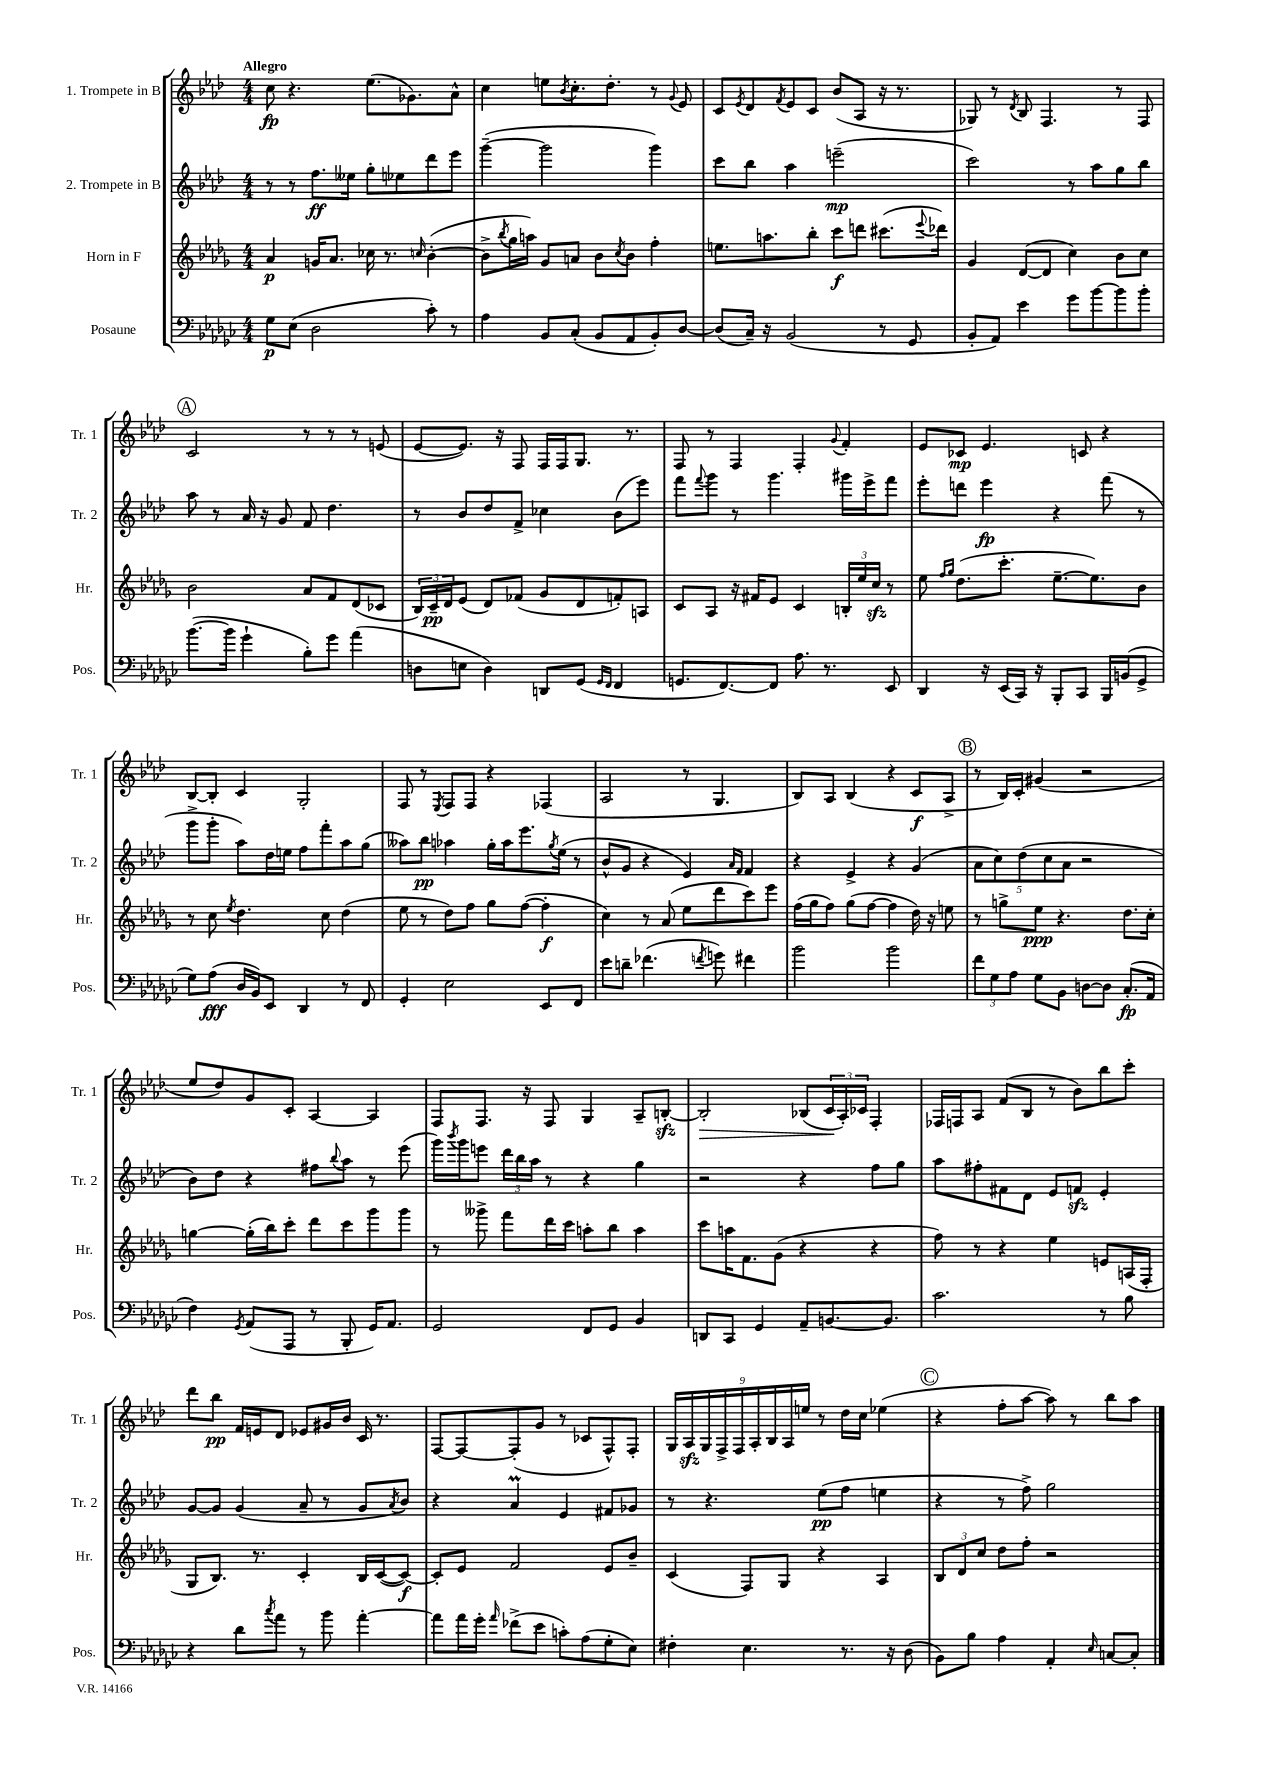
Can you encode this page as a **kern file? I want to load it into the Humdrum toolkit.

**kern	**dynam	**kern	**dynam	**kern	**dynam	**kern	**dynam
*part4	*part4	*part3	*part3	*part2	*part2	*part1	*part1
*staff4	*staff4	*staff3	*staff3	*staff2	*staff2	*staff1	*staff1
*I"Posaune	*	*I"Horn in F	*	*I"2. Trompete in B	*	*I"1. Trompete in B	*
*I'Pos.	*	*I'Hr.	*	*I'Tr. 2	*	*I'Tr. 1	*
*clefF4	*	*clefG2	*	*clefG2	*	*clefG2	*
*k[b-e-a-d-g-c-]	*	*k[b-e-a-d-g-]	*	*k[b-e-a-d-]	*	*k[b-e-a-d-]	*
*M4/4	*	*M4/4	*	*M4/4	*	*M4/4	*
=1	=1	=1	=1	=1	=1	=1	=1
!	!	!	!	!	!	!LO:TX:a:B:t=Allegro	!
8G-\L	p	4a-/	p	8r	.	8cc\	fp
(8E-\J	.	.	.	8r	.	4.r	.
2D-\	.	16gn/KL	.	8.ff\L	ff	.	.
.	.	8.a-/J	.	.	.	.	.
.	.	.	.	16ee--X\Jk	.	.	.
.	.	16cc-X\	.	8gg'\L	.	(8.ee-\L	.
.	.	8.r	.	.	.	.	.
.	.	.	.	8ee-X\	.	.	.
.	.	.	.	.	.	8.g-X\)	.
.	.	16qqccn/	.	.	.	.	.
8c-'\)	.	([4b-'\	.	8ddd-\	.	.	.
8r	.	.	.	8eee-\J	.	8a-^^\J	.
=2	=2	=2	=2	=2	=2	=2	=2
4A-\	.	8b-^\L]	.	([4ggg~\	.	4cc\	.
.	.	8qbb-/	.	.	.	.	.
.	.	16gg-\L	.	.	.	.	.
.	.	16aan\JJ)	.	.	.	.	.
8BB-/L	.	8g-/L	.	2ggg\]	.	8een\L	.
.	.	.	.	.	.	8qb-/	.
(8C-'/J	.	8an/J	.	.	.	8.cc'\	.
8BB-/L	.	8b-\L	.	.	.	.	.
.	.	.	.	.	.	8.dd-'\J	.
.	.	8qcc/	.	.	.	.	.
8AA-/	.	8b-\J	.	.	.	.	.
8BB-'/)	.	4ff'\	.	4ggg\)	.	8r	.
.	.	.	.	.	.	8qqg/	.
[8D-/J	.	.	.	.	.	8e-/	.
=3	=3	=3	=3	=3	=3	=3	=3
(8D-/L]	.	8.een\L	.	8ccc\L	.	8c/L	.
.	.	.	.	.	.	8qe-/	.
16C-~/Jk)	.	.	.	8bb-\J	.	8d-/	.
16r	.	8.aan\	.	.	.	.	.
.	.	.	.	.	.	8qf/	.
(2BB-/	.	.	.	4aa-\	.	8e-/	.
.	.	8bb-'\J	.	.	.	8c/J	.
.	.	8ccc\L	f	(2eeen~\	mp	(8b-/L	.
.	.	8dddn\J	.	.	.	8A-/J	.
8r	.	(8.ccc#X\L	.	.	.	16r	.
.	.	.	.	.	.	8.r	.
8GG-/	.	.	.	.	.	.	.
.	.	8qqeee-/	.	.	.	.	.
.	.	16ddd-X\Jk)	.	.	.	.	.
=4	=4	=4	=4	=4	=4	=4	=4
8BB-'/L	.	4g-/	.	2ccc\)	.	8G-X/)	.
8AA-/J)	.	.	.	.	.	8r	.
.	.	.	.	.	.	8qd-/	.
4e-\	.	([8d-/L	.	.	.	8B-/	.
.	.	8d-/J]	.	.	.	4.F/	.
8g-\L	.	4cc\)	.	8r	.	.	.
[8b-\	.	.	.	8aa-\L	.	.	.
8b-\]	.	8b-\L	.	8gg\	.	8r	.
8b-'\J	.	8cc\J	.	8bb-\J	.	8F/	.
!!LO:LB:g=z
!!LO:REH:place=s1:t=A
=5	=5	=5	=5	=5	=5	=5	=5
([8.b-\L	.	2b-\	.	8aa-\	.	2c/	.
.	.	.	.	8r	.	.	.
16b-\Jk]	.	.	.	.	.	.	.
4g-`\	.	.	.	16a-/	.	.	.
.	.	.	.	16r	.	.	.
.	.	.	.	8g/	.	.	.
8B-'\L)	.	8a-/L	.	8f/	.	8r	.
8g-\J	.	8f/	.	4.dd-\	.	8r	.
(4a-\	.	(8d-/	.	.	.	8r	.
.	.	8c-X/J	.	.	.	(8en/	.
=6	=6	=6	=6	=6	=6	=6	=6
8Dn\L	.	24B-/LL)	.	8r	.	[8e-/L	.
.	.	24c~/	pp	.	.	.	.
.	.	24d-/J	.	.	.	.	.
8En\J	.	(8e-/J	.	8b-/L	.	8.e-/J])	.
4D\)	.	8d-/L)	.	8dd-/	.	.	.
.	.	.	.	.	.	16r	.
.	.	(8f-X/J	.	8f^/J	.	8F/	.
8DDn/L	.	8g-/L	.	4cc-X\	.	16F/LL	.
.	.	.	.	.	.	16F/J	.
(8GG-/J	.	8d-/	.	.	.	8.G/J	.
16qqGG-/LL	.	.	.	.	.	.	.
16qqFF/JJ	.	.	.	.	.	.	.
4FF/	.	8fn'/)	.	(8b-\L	.	.	.
.	.	.	.	.	.	8.r	.
.	.	8An/J	.	8eee-\J)	.	.	.
=7	=7	=7	=7	=7	=7	=7	=7
8.GGn/L	.	8c/L	.	8fff\L	.	8F/	.
.	.	.	.	8qqfff/	.	.	.
.	.	8A-/J	.	8ggg\J	.	8r	.
[8.FF/)	.	.	.	.	.	.	.
.	.	16r	.	8r	.	4F/	.
.	.	16f#X/KL	.	.	.	.	.
8FF/J]	.	8e-/J	.	4.ggg\	.	.	.
8.A-\	.	4c/	.	.	.	4F'/	.
8.r	.	.	.	.	.	.	.
.	.	.	.	.	.	8qqg/	.
.	.	24Bn'/LL	.	16ggg#X\LL	.	4f'/	.
.	.	24ee-/	.	.	.	.	.
.	.	.	.	16eee-^\J	.	.	.
.	.	24cczz/JJ	.	.	.	.	.
8EE-/	.	8r	.	8fff\J	.	.	.
=8	=8	=8	=8	=8	=8	=8	=8
4DD-/	.	8ee-\	.	8eee-'\L	.	8e-/L	.
.	.	16qqff/LL	.	.	.	.	.
.	.	16qqgg-/JJ	.	.	.	.	.
.	.	(8.dd-\L	.	8dddn\J	.	8c-X/J	mp
16r	.	.	.	4eee-\	fp	4.e-/	.
(16EE-/LL	.	8.ccc'\J	.	.	.	.	.
16CC-/JJ)	.	.	.	.	.	.	.
16r	.	.	.	.	.	.	.
8BBB-'/L	.	[8.ee-~\L	.	4r	.	.	.
8CC-/J	.	.	.	.	.	8cn/	.
.	.	8.ee-\])	.	.	.	.	.
16BBB-/LL	.	.	.	(8fff\	.	4r	.
(16BBn/J	.	.	.	.	.	.	.
8GG-^/J	.	8b-\J	.	8r	.	.	.
!!LO:LB:g=z
=9	=9	=9	=9	=9	=9	=9	=9
8G-\L)	.	8r	.	8ggg^\L	.	[8B-/L	.
(8A-\J	fff	8cc\	.	8ggg'\J	.	8B-'/J]	.
.	.	8qee-/	.	.	.	.	.
16D-/LL	.	4.dd-\	.	8aa-\L)	.	4c/	.
16BB-/J)	.	.	.	.	.	.	.
8EE-/J	.	.	.	16dd-\L	.	.	.
.	.	.	.	16een\JJ	.	.	.
4DD-/	.	.	.	8ff\L	.	2G'/	.
.	.	8cc\	.	8fff'\	.	.	.
8r	.	(4dd-\	.	8aa-\	.	.	.
8FF/	.	.	.	(8gg\J	.	.	.
=10	=10	=10	=10	=10	=10	=10	=10
4GG-'/	.	8ee-\	.	8aa--X\L)	.	8F/	.
.	.	8r	.	8bb-\J	pp	8r	.
.	.	.	.	.	.	8qE-/	.
2E-\	.	8dd-\L)	.	4aa-X\	.	8F/L	.
.	.	8ff\J	.	.	.	8F/J	.
.	.	8gg-\L	.	16gg'\LL	.	4r	.
.	.	.	.	16aa-\J	.	.	.
.	.	([8ff\J	.	8.eee-\	.	.	.
8EE-/L	.	4ff'\]	f	.	.	(4F-X/	.
.	.	.	.	8qgg/	.	.	.
.	.	.	.	(16ee-\Jk	.	.	.
8FF/J	.	.	.	8r	.	.	.
=11	=11	=11	=11	=11	=11	=11	=11
8e-\L	.	4cc\)	.	8b-^^/L	.	2A-/	.
8dn~\J	.	.	.	8g/J	.	.	.
(4.f-X\	.	8r	.	4r	.	.	.
.	.	(8a-/	.	.	.	.	.
.	.	8ee-\L	.	4e-/)	.	8r	.
8qfn/	.	.	.	.	.	.	.
8gn\)	.	8ddd-\	.	.	.	4.G/	.
.	.	.	.	16qqa-/LL	.	.	.
.	.	.	.	16qqf/JJ	.	.	.
4f#X\	.	8ccc\)	.	4f/	.	.	.
.	.	8eee-\J	.	.	.	.	.
=12	=12	=12	=12	=12	=12	=12	=12
2b-\	.	(16ff\LL	.	4r	.	8B-/L)	.
.	.	16gg-\J	.	.	.	.	.
.	.	8ff\J)	.	.	.	8A-/J	.
.	.	(8gg-\L	.	4e-^/	.	(4B-/	.
.	.	[8ff\J	.	.	.	.	.
2b-\	.	4ff\]	.	4r	.	4r	.
.	.	16dd-\)	.	(4g/	.	8c/L	f
.	.	16r	.	.	.	.	.
.	.	8een\	.	.	.	8A-^/J	.
!!LO:REH:place=s1:t=B
=13	=13	=13	=13	=13	=13	=13	=13
12f\L	.	8r	.	10a-\L	.	8r	.
12G-\	.	.	.	.	.	.	.
.	.	.	.	10cc\)	.	.	.
.	.	8ggn^\L	.	.	.	16B-/LL)	.
12A-\J	.	.	.	.	.	.	.
.	.	.	.	.	.	16c'/JJ	.
.	.	.	.	(10dd-\	.	.	.
8G-\L	.	8ee-\J	ppp	.	.	(4g#X/	.
.	.	.	.	10cc\	.	.	.
8BB-\J	.	4.r	.	.	.	.	.
.	.	.	.	10a-\J	.	.	.
[8Dn\L	.	.	.	2r	.	2r	.
8D\J]	.	.	.	.	.	.	.
(8.C-'/L	fp	8.dd-\L	.	.	.	.	.
16AA-/Jk	.	16cc'\Jk	.	.	.	.	.
!!LO:LB:g=z
=14	=14	=14	=14	=14	=14	=14	=14
4F\)	.	[4ggn\	.	8b-\L)	.	8ee-/L	.
.	.	.	.	8dd-\J	.	8dd-/)	.
8qGG-/	.	.	.	.	.	.	.
(8AA-/L	.	(16gg'\LL]	.	4r	.	8g/	.
.	.	16bb-\J)	.	.	.	.	.
8AAA-/J	.	8ccc'\J	.	.	.	8c'/J	.
8r	.	8ddd-\L	.	8ff#X\L	.	[4A-/	.
.	.	.	.	8qqbb-/	.	.	.
8BBB-'/	.	8ccc\	.	8aa-\J	.	.	.
16GG-/KL)	.	8ggg-\	.	8r	.	4A-/]	.
8.AA-/J	.	.	.	.	.	.	.
.	.	8ggg-\J	.	(8eee-\	.	.	.
=15	=15	=15	=15	=15	=15	=15	=15
2GG-/	.	8r	.	16ggg\LL)	.	8F/L	.
.	.	.	.	8qbbb-/	.	.	.
.	.	.	.	16ggg\J	.	.	.
.	.	8ggg--X^\	.	8eeen\J	.	8.F/J	.
.	.	8fff\L	.	24ddd-\LL	.	.	.
.	.	.	.	24bb-\	.	.	.
.	.	.	.	.	.	16r	.
.	.	.	.	24aa-\JJ	.	.	.
.	.	16ddd-\L	.	8r	.	8F/	.
.	.	16ccc\JJ	.	.	.	.	.
8FF/L	.	8aan'\L	.	4r	.	4G/	.
8GG-/J	.	8bb-\J	.	.	.	.	.
4BB-/	.	4aa\	.	4gg\	.	8A-~/L	.
.	.	.	.	.	.	[8Bnzz'/J	.
=16	=16	=16	=16	=16	=16	=16	=16
!	!	!	!	!	!	!	!LO:HP:b
8DDn/L	.	8ccc\L	.	2r	.	2B'/]	>
8CC-/J	.	16aan\K	.	.	.	.	.
.	.	8.f\	.	.	.	.	.
4GG-/	.	.	.	.	.	.	.
.	.	(8g-\J	.	.	.	.	.
8AA-~/L	.	4r	.	4r	.	(8B-X/L	.
[8.BBn/	.	.	.	.	.	24c/L	.
.	.	.	.	.	.	24A-'/)	]
.	.	.	.	.	.	24c-X/JJ	.
.	.	4r	.	8ff\L	.	4F'/	.
8.BB/J]	.	.	.	.	.	.	.
.	.	.	.	8gg\J	.	.	.
=17	=17	=17	=17	=17	=17	=17	=17
2.c-\	.	8ff\)	.	8aa-\L	.	16F-X/LL	.
.	.	.	.	.	.	16Fn/J	.
.	.	8r	.	8ff#X'\	.	8A-/J	.
.	.	4r	.	8f#X\	.	(8f/L	.
.	.	.	.	8d-\J	.	8B-/J	.
.	.	4ee-\	.	8e-/L	.	8r	.
.	.	.	.	8fnzz/J	.	8b-\L)	.
8r	.	8en/L	.	4e-'/	.	8bb-\	.
8B-\	.	(16An/L	.	.	.	8ccc'\J	.
.	.	16F'/JJ	.	.	.	.	.
!!LO:LB:g=z
=18	=18	=18	=18	=18	=18	=18	=18
4r	.	8G-/L	.	[8g/L	.	8ddd-\L	.
.	.	8.B-/J)	.	8g/J]	.	8bb-\J	pp
8d-\L	.	.	.	(4g/	.	16f/LL	.
.	.	8.r	.	.	.	16en/J	.
8qcc-/	.	.	.	.	.	.	.
8a-\J	.	.	.	.	.	8d-/J	.
8r	.	4c'/	.	8a-~/	.	8e-X/L	.
8b-\	.	.	.	8r	.	16g#X/L	.
.	.	.	.	.	.	16b-/JJ	.
[4a-'\	.	16B-/LL	.	8g/L	.	16c/	.
.	.	([16c/J	.	.	.	8.r	.
.	.	.	.	8qa-/	.	.	.
.	.	8c/J_)	f	8b-/J)	.	.	.
=19	=19	=19	=19	=19	=19	=19	=19
8a-\L]	.	8c'/L]	.	4r	.	[8F/L	.
16a-\L	.	8e-/J	.	.	.	8F/_	.
16g-'\JJ	.	.	.	.	.	.	.
16qqa-/	.	.	.	.	.	.	.
(8f-X^\L	.	2f/	.	4a-M/	.	(8F'/]	.
8e-\J	.	.	.	.	.	8g/J	.
8cn'\L)	.	.	.	4e-/	.	8r	.
(8A-\	.	.	.	.	.	8c-X/L	.
8G-'\	.	8e-/L	.	8f#X/L	.	8F^^/)	.
8E-\J)	.	8b-~/J	.	8g-X/J	.	8F'/J	.
=20	=20	=20	=20	=20	=20	=20	=20
4F#X'\	.	(4c/	.	8r	.	18G/LL	.
.	.	.	.	.	.	18A-zz/	.
.	.	.	.	.	.	18G/	.
.	.	.	.	4.r	.	.	.
.	.	.	.	.	.	18F^/	.
.	.	.	.	.	.	18F/	.
4.E-\	.	8F/L)	.	.	.	.	.
.	.	.	.	.	.	18A-'/	.
.	.	.	.	.	.	18B-/	.
.	.	8G-/J	.	.	.	.	.
.	.	.	.	.	.	18A-/	.
.	.	.	.	.	.	18een/JJ	.
.	.	4r	.	(8ee-\L	pp	8r	.
8.r	.	.	.	8ff\J	.	16dd-\LL	.
.	.	.	.	.	.	16cc\JJ	.
.	.	4A-/	.	4een\	.	(4ee-X\	.
16r	.	.	.	.	.	.	.
(8D-\	.	.	.	.	.	.	.
!!LO:REH:place=s1:t=C
=21	=21	=21	=21	=21	=21	=21	=21
8BB-\L)	.	12B-/L	.	4r	.	4r	.
.	.	12d-/	.	.	.	.	.
8B-\J	.	.	.	.	.	.	.
.	.	12cc/J	.	.	.	.	.
4A-\	.	8dd-\L	.	8r	.	8ff'\L	.
.	.	8ff'\J	.	8ff^\)	.	[8aa-\J	.
4AA-'/	.	2r	.	2gg\	.	8aa-\])	.
.	.	.	.	.	.	8r	.
16qqE-/	.	.	.	.	.	.	.
[8Cn/L	.	.	.	.	.	8bb-\L	.
8C'/J]	.	.	.	.	.	8aa-\J	.
==	==	==	==	==	==	==	==
*-	*-	*-	*-	*-	*-	*-	*-
